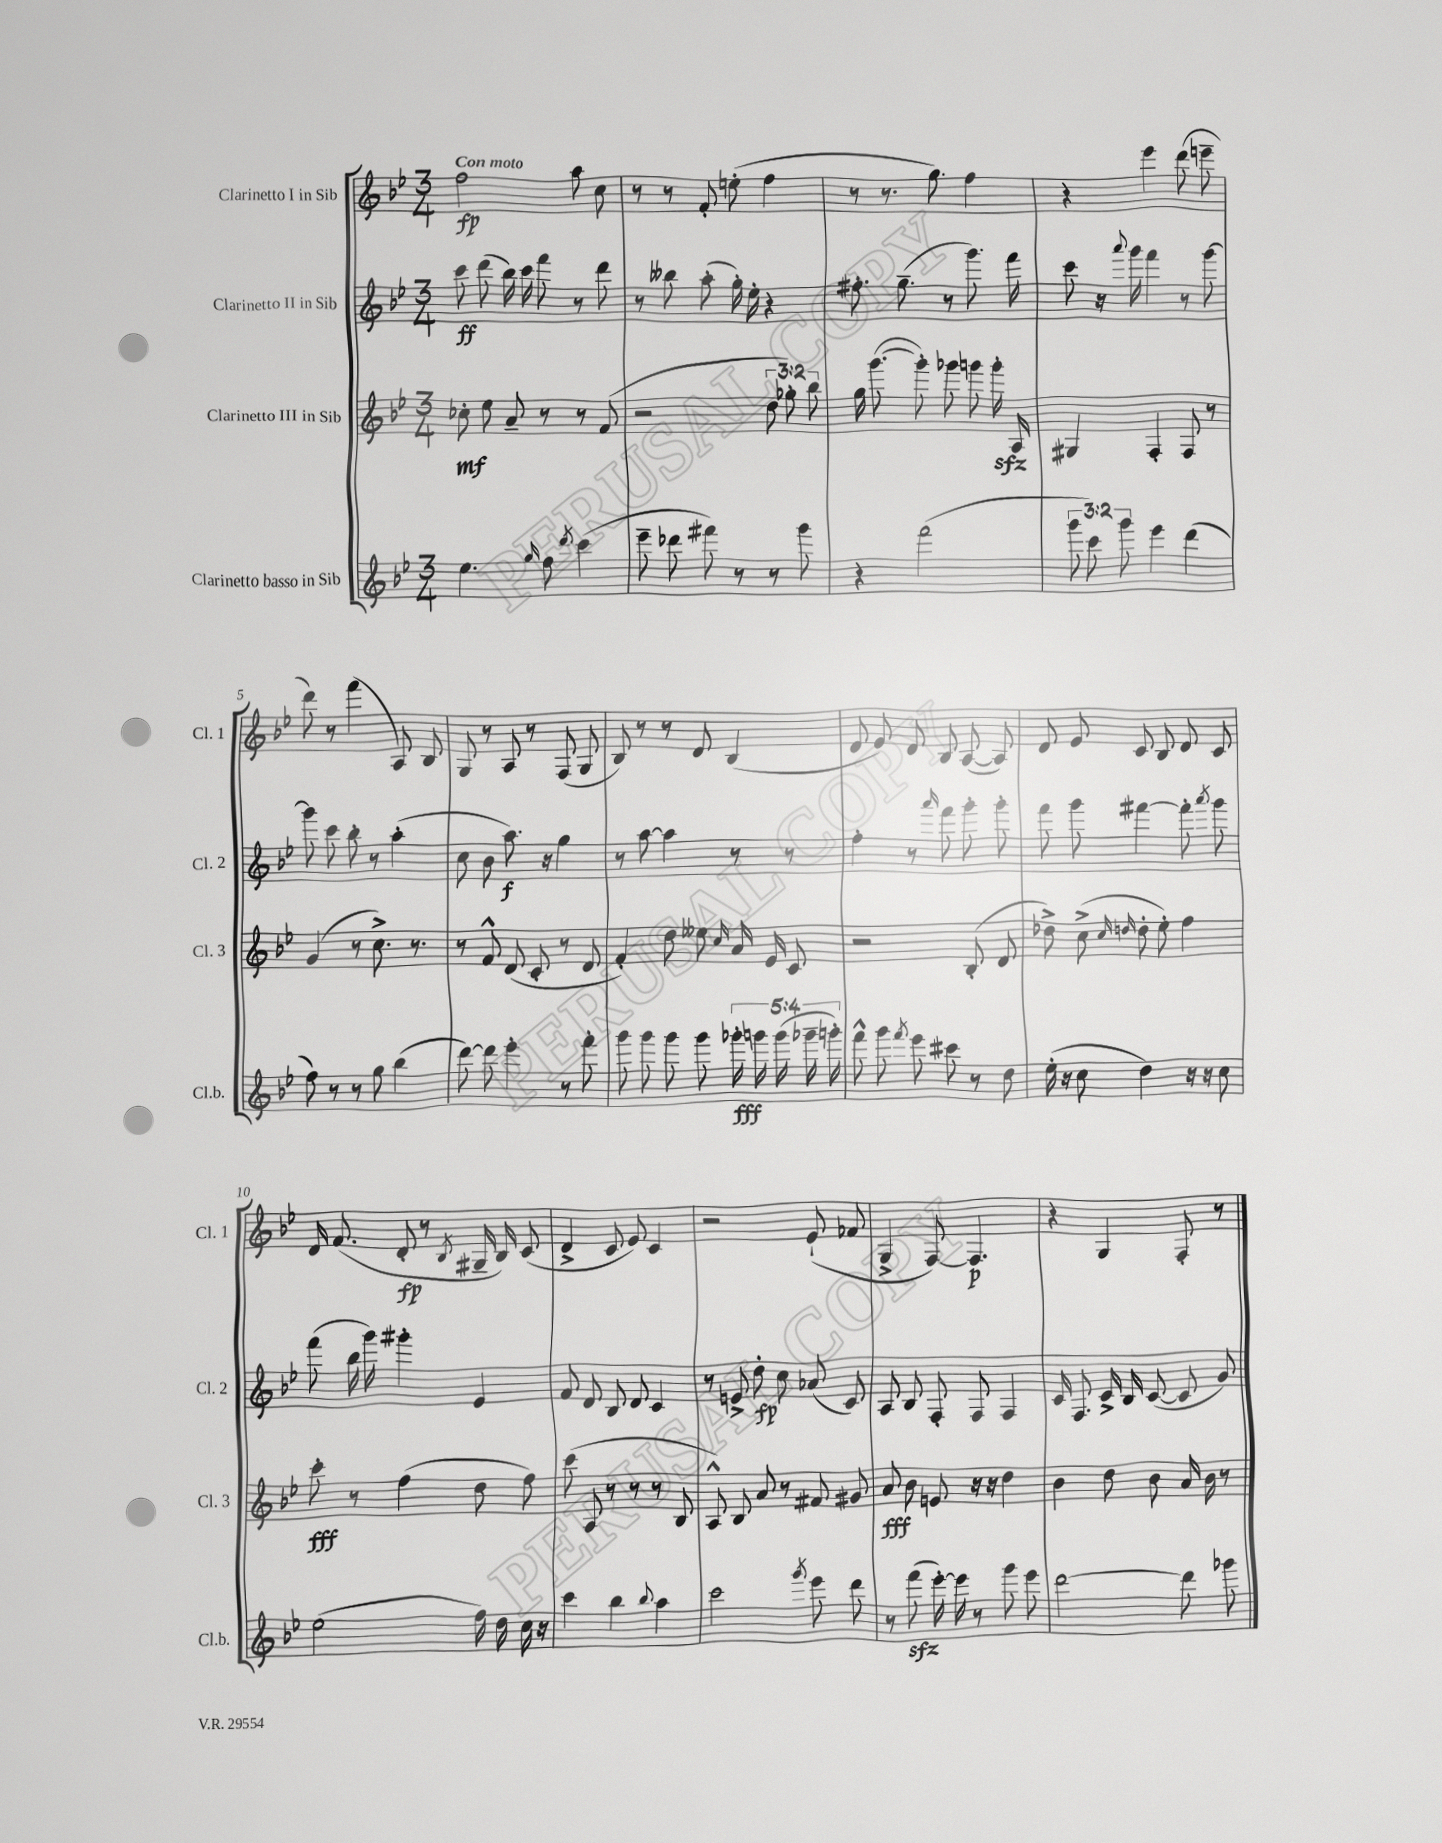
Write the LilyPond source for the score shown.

<<
\new StaffGroup <<
\new Staff = "s0" \with { instrumentName = "Clarinetto I in Sib" shortInstrumentName = "Cl. 1" } {
    \clef treble \key bes \major \numericTimeSignature \time 3/4 \tempo "Con moto"
    \autoBeamOff f''2\fp a''8 c''8 |
    r8 r8 f'8-. e''8-.( f''4 |
    r8 r8. g''8.) f''4 |
    r4 ees'''4 d'''8( e'''8-- |
    d'''8) r8 f'''4( a8) bes8 |
    g8 r8 a8 r8 f8( g8 |
    bes8) r8 r8 d'8 bes4( |
    d'8 ees'8) d'8 bes8 a8~( a8) |
    d'8 ees'8 c'8 bes8 d'8 c'8 |
    d'16 f'8.( d'8-.\fp r8 \acciaccatura { bes8 } gis16-- bes16) c'8( |
    d'4-> c'8 ees'8) c'4 |
    r2 ees'8-!( fes'8 |
    g4-> f8~) f4.\p |
    r4 g4 f8-. r8 \bar "|." |
}
\new Staff = "s1" \with { instrumentName = "Clarinetto II in Sib" shortInstrumentName = "Cl. 2" } {
    \clef treble \key bes \major \numericTimeSignature \time 3/4
    \autoBeamOff c'''8\ff d'''8( bes''16) c'''16 f'''8 r8 d'''8 |
    r8 beses''8 a''8-.( g''16-.) ees''16-. r4 |
    fis''8.-. g''8.--( r8 g'''8.) f'''16 |
    c'''8 r16 \appoggiatura { a'''8 } g'''16 f'''4 r8 g'''8~ |
    g'''8 c'''8 bes''8-. r8 a''4-.( |
    c''8 bes'8 a''8.\f) r16 g''4 |
    r8 a''8~ a''4 r8 r8 |
    f''4-. r8 \grace { a'''16 } f'''8 g'''8-. g'''8-. |
    f'''8 g'''8 fis'''4~ fis'''8-. \acciaccatura { a'''8 } g'''8 |
    f'''8( bes''16 g'''16) gis'''4-. ees'4 |
    f'8 d'8 bes8 d'8 c'4 |
    r8 e'8-> d''8-.\fp c''8 aes'8( c'8) |
    a8 bes8 f8-. f8 f4 |
    c'16 f8. c'16-> bes16 c'8~( c'8 g'8) \bar "|." |
}
\new Staff = "s2" \with { instrumentName = "Clarinetto III in Sib" shortInstrumentName = "Cl. 3" } {
    \clef treble \key bes \major \numericTimeSignature \time 3/4 \override Staff.TupletNumber.text = #tuplet-number::calc-fraction-text
    \autoBeamOff ces''8-.\mf ees''8 a'8-- r8 r8 f'8( |
    r2 \tuplet 3/2 { d''8 ges''8-.) bes''8 } |
    g''16 g'''8.~( g'''8-.) ges'''8 g'''8 g'''16-.\sfz a16 |
    gis4 f4-. f8 r8 |
    g'4( r8 c''8.->) r8. |
    r8 f'8-^ d'8( c'8-. r8 d'8 |
    f'4-.) d''8 eeses''8 \grace { c''16 } a'16 ees'16 c'8 |
    r2 bes8-.( d'8 |
    des''8->) c''8->( \grace { c''16 d''16 } d''8-. ees''8-.) f''4 |
    c'''8-.\fff r8 f''4( d''8 f''8) |
    c'''8( a8 r8 r8 r8 bes8 |
    a8-^) bes8 a'8 r8 fis'8 gis'8 |
    a'8\fff bes'8 e'8 r16 r16 d''4 |
    bes'4 d''8 bes'8 a'16 bes'16 r8 \bar "|." |
}
\new Staff = "s3" \with { instrumentName = "Clarinetto basso in Sib" shortInstrumentName = "Cl.b." } {
    \clef treble \key bes \major \numericTimeSignature \time 3/4 \override Staff.TupletNumber.text = #tuplet-number::calc-fraction-text
    \autoBeamOff ees''4. \grace { g''16 } f''8 \acciaccatura { d'''8 } c'''4( |
    ees'''8-- des'''8 fis'''8) r8 r8 g'''8 |
    r4 f'''2( |
    \tuplet 3/2 { g'''8 c'''8) g'''8 } ees'''4 d'''4( |
    f''8) r8 r8 g''8 bes''4( |
    d'''8~) d'''8 ees'''4-. r8 f'''8-. |
    g'''8 g'''8 g'''8 g'''8 \tuplet 5/4 { ges'''16-.\fff g'''16 g'''16( ges'''16-- g'''16-.) } |
    f'''8-^ g'''8 \acciaccatura { f'''8 } ees'''8 cis'''8 r8 d''8 |
    ees''16-.( r16 c''8 d''4) r16 r16 c''8 |
    ees''2( f''16) d''16 c''16 r16 |
    c'''4 bes''4 \appoggiatura { bes''8 } a''4 |
    c'''2 \acciaccatura { g'''8 } ees'''8 d'''8 |
    r8 f'''8\sfz( ees'''16~-.) ees'''16 r8 g'''8 ees'''8 |
    d'''2~ d'''8 ges'''8 \bar "|." |
}
>>
>>
